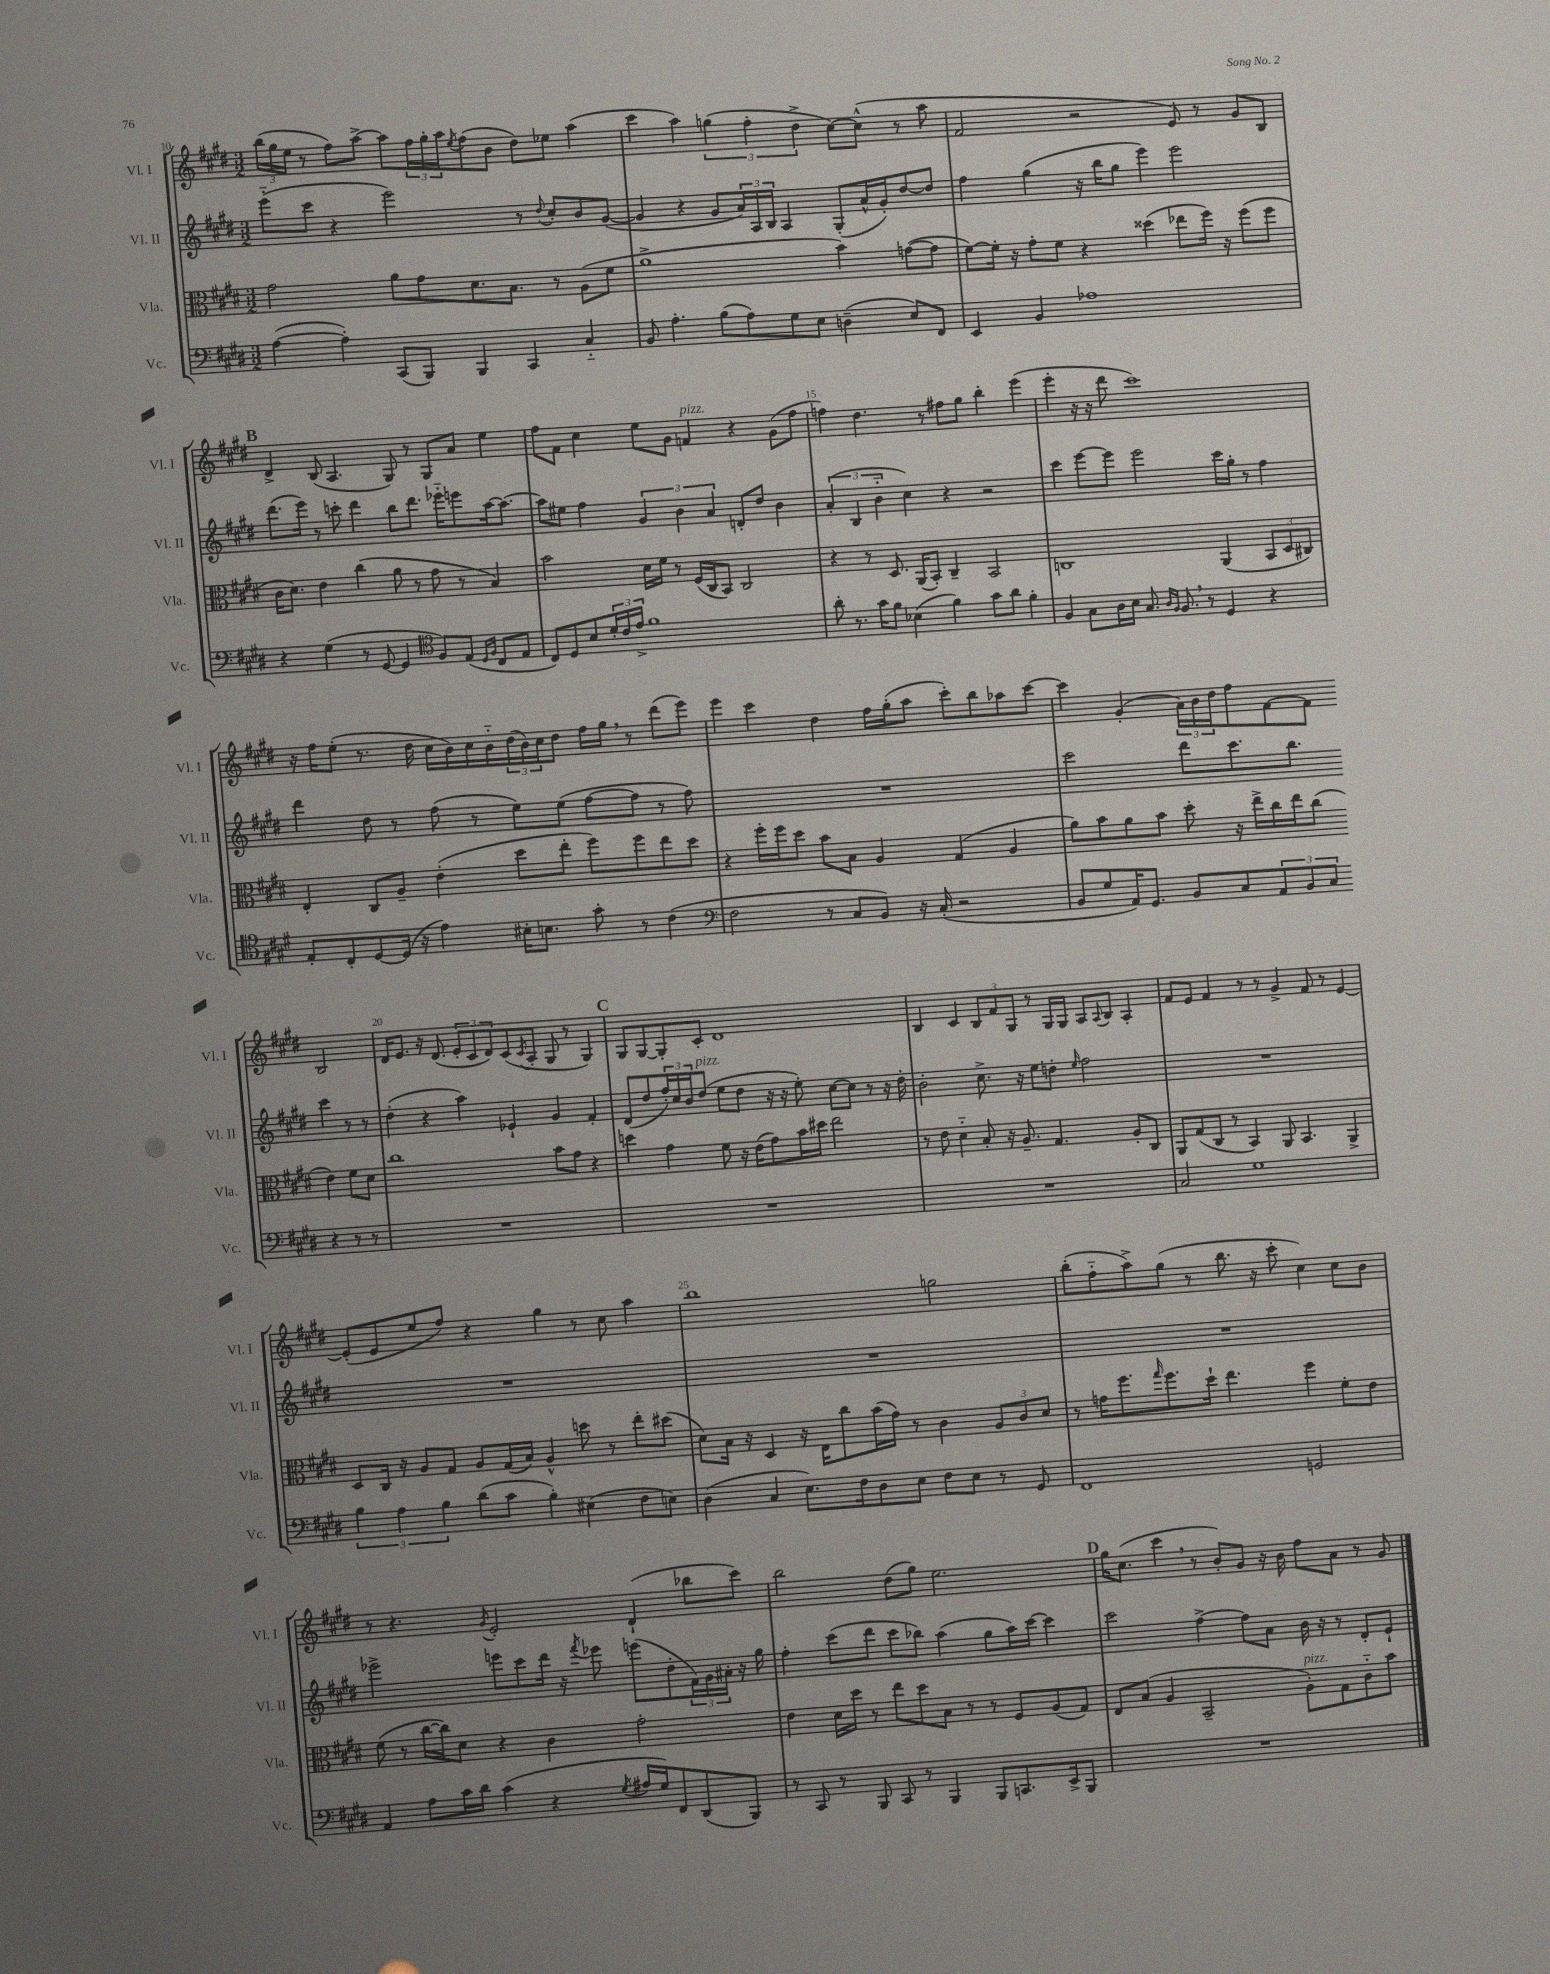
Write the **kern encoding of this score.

**kern	**kern	**kern	**kern
*staff4	*staff3	*staff2	*staff1
*clefF4	*clefC3	*clefG2	*clefG2
*k[f#c#g#d#]	*k[f#c#g#d#]	*k[f#c#g#d#]	*k[f#c#g#d#]
*M3/2	*M3/2	*M3/2	*M3/2
([4A	2g#	(8eee'~	(24bb
.	.	.	24gg#
.	.	.	24ee
.	.	8ccc#	8r
4A'])	.	4r	8ff#)
.	.	.	[8aa^
(8CC#	8a	2eee)	8aa]
8BBB)	8g#	.	24ff#
.	.	.	24gg#'
.	.	.	24aa
.	.	.	8qee
4BBB	8.d#	.	(8ff#
.	.	.	8b
.	8.B	.	.
4CC#	.	8r	8dd#)
.	.	8qqdd#	.
.	8r	8cc#'	8ee-
4C#'~	(8A	8b	(4aa
.	8f#	([8g#	.
=	=	=	=
8BB	1a^	4g#]	4ccc#
4.A'	.	.	.
.	.	4r	4aa)
(8B	.	8g#	(6gg
8A)	.	24a)	.
.	.	24A	6ff#'
.	.	24B	.
8G#	.	4A	.
.	.	.	6dd#^
8E	.	.	.
(4D~	4b)	(8G#'	[8cc#)
.	.	16a^^	(8cc#^^]
.	.	16g#')	.
8E)	([8g	[8dd#	8r
8FF#	8g]	8dd#]	8aa
=	=	=	=
4EE	[8f#)	4ff#	2f#
.	16f#']	.	.
.	16r	.	.
4BB	8g#'	(4gg#	.
.	8f#	.	.
1A-	4r	16r	2r
.	.	16bb	.
.	.	8gg#	.
.	(4dd##	4eee)	.
.	8ee-	2eee	8e)
.	16ff#)	.	8r
.	16r	.	.
.	(8ff#	.	8g#
.	8ff#	.	8B
=	=	=	=
4r	16c#	(8.ddd#	4d#^
.	8.d#)	.	.
.	.	16eee)	.
(4G#	4e	8r	(8B
.	.	8ccc'	4.A
8r	(4cc#	4ddd#	.
[8GG#	.	.	.
4GG#]	8a	8bb	8G#)
.	8r	8.ddd#	8r
*clefC4	*	*	*
8F#)	8g#	.	8G#
.	.	16eee-'~	.
(8E	8r	8eee	8a
16qqD#	.	.	.
16qqF#	.	.	.
8C#	4B)	[16aa	4ee
.	.	8.aa_	.
8E	.	.	.
=	=	=	=
8C#)	2b	8aa]	8ff#
8D#	.	8ee#	8f#
8B	.	4ff#	4cc#
24d#'	.	.	.
24c#	.	.	.
24e^	.	.	.
1f#	16d#	6g#	8ee
.	16f#	.	.
.	8r	.	8g#
.	.	6b	.
.	(16F#	.	4f
.	16C#	.	.
.	.	6a	.
.	8BB)	.	.
.	2C#	8d'	4r
.	.	8dd#	.
.	.	4b	(8g#
.	.	.	8ff#
=	=	=	=
8a'	4r	(6a'	4ff)
8.r	.	.	.
.	.	6B	.
.	8r	.	4.dd#
16g#	.	.	.
.	.	6b'~	.
8f#	8.D#	.	.
(4B-	.	4cc#)	.
.	(16AA	.	.
.	8BB')	.	8r
4f#)	4C#~	4r	8ff#
.	.	.	8gg#
8g#	2BB	2r	4bb'
8a	.	.	.
4f#'	.	.	(4eee
=	=	=	=
4F#	1C	4ccc#	4eee'
8G#	.	[8eee	16r
.	.	.	16r
16A	.	8eee]	8ddd#
16B	.	.	.
8.G#	.	2eee	1ccc#)
16qqA	.	.	.
16qqF#	.	.	.
8.F#	.	.	.
8r	.	.	.
4D#	(4AA	16ccc#	.
.	.	16gg#'	.
.	.	8r	.
4r	12BB	4ff#	.
.	12D#	.	.
.	12C#)	.	.
=	=	=	=
8E'	4E'	4ddd#	16r
.	.	.	16ff#
8C#'	.	.	(8ee'
[8D#	8C#	8dd#	8.r
(16D#]	8A~	8r	.
16r	.	.	16dd#
4e)	(4e'	(8ff#	16cc#
.	.	.	16b)
.	.	8r	16cc#
.	.	.	16b'~
16B#'	8dd#	8ee)	(24dd#
.	.	.	24b)
8.B	.	.	.
.	.	.	24cc#
.	8ee'	(8ee	8dd#
8g#'	8ff#)	[8ff#	16ff#
.	.	.	16gg#
8r	8ff#	8ff#]	8r
(4c#	8ee	8r	(8ddd#
.	8dd#	8ff#)	8eee)
=	=	=	=
*clefF4	*	*	*
2F#	4r	1.r	4eee
.	16ff#'	.	4ccc#
.	16ff#	.	.
.	8dd#	.	.
8r	8b	.	4dd#
8C#	8B	.	.
8BB)	4A	.	16ff#
.	.	.	(16gg#'
16r	.	.	8aa
(16C#'	.	.	.
2r	(4G#	.	8ccc#')
.	.	.	8bb
.	4A	.	8aa-
.	.	.	[8ccc#
=	=	=	=
8BB	8a)	2ccc#	4ccc#]
8G#	8b	.	.
16AA)	8a	.	(4g#'
8.GG#	.	.	.
.	8b	.	.
8BB	8dd#'	8ddd#	24a)
.	.	.	24b
.	.	.	24dd#
8C#	16r	8.ccc#	8ff#
.	16ee^	.	.
12AA	16cc#	.	[8f#
.	16ee	8.bb	.
12BB	.	.	.
.	(8cc#	.	8f#]
12C#	.	.	.
4r	4e)	4ccc#	2B
8r	8f#	8r	.
8r	8d#	8r	.
=	=	=	=
1.r	1cc#	(4dd#'	16d#
.	.	.	8.e
.	.	4r	16r
.	.	.	(8.d#
.	.	4aa)	12e'
.	.	.	12c#
.	.	.	12d#)
.	.	4e-`	(8c#
.	.	.	8qc#
.	.	.	8A'
.	8b	4g#	8G#
.	8g#	.	8r
.	4r	4f#'	4G#)
=	=	=	=
1.r	4dd	(8d#	8G#
.	.	8dd#	[8G#
.	4g#	24ff#')	8G#']
.	.	24cc#	.
.	.	24b	.
.	.	(8dd#	8c#'
.	8f#	8ee	1d#
.	16r	8dd#	.
.	(16e	.	.
.	8g#)	16r	.
.	.	16r	.
.	16b	8ee')	.
.	16dd#	.	.
.	2ee	[8cc#	.
.	.	8cc#]	.
.	.	8r	.
.	.	16r	.
.	.	16dd#'	.
=	=	=	=
1.r	8r	2b'	4B
.	8e	.	.
.	4d#'~	.	4c#
.	8B'	8.cc#^	12B
.	.	.	12f#
.	16r	.	.
.	.	.	12G#
.	8.A~	16r	.
.	.	8ee	8r
.	4.G#	8dd'	16G#
.	.	.	16G#
.	.	16qqee	.
.	.	2ff#	8A
.	.	.	8qqA
.	.	.	8B
.	8A'	.	4A'
.	8C#	.	.
=	=	=	=
2C#	8AA	1.r	8f#
.	(8G#	.	8e
.	8C#	.	4f#
.	8r	.	.
1G#	4BB)	.	8r
.	.	.	8r
.	8AA	.	4g#^
.	4.BB	.	.
.	.	.	8f#
.	.	.	8r
.	4AA^	.	[4e
=	=	=	=
6B	8D#	1.r	(8e']
.	16C#	.	8e
6A	.	.	.
.	16r	.	.
.	8A	.	8ee
6B	.	.	.
.	8G#	.	8ff#)
(8d#	8A	.	4r
8c#	(16G#	.	.
.	16B)	.	.
4B')	4A^^	.	4gg#
(4E#	8dd	.	8r
.	8r	.	8cc#
8F#	8ee'	.	4aa
8E)	(8dd#	.	.
=	=	=	=
(4D#	8d#)	1.r	1bb
.	16B	.	.
.	16r	.	.
4C#	4D#	.	.
8.E)	16r	.	.
.	16E	.	.
.	8cc#	.	.
16F#	.	.	.
8D#	(16b	.	.
.	16g#)	.	.
8E	8r	.	.
8F#	4c#	.	2gg
8E	.	.	.
8r	12A	.	.
.	12c#	.	.
8GG#	.	.	.
.	12d#	.	.
=	=	=	=
1FF#	8r	1.r	(8bb'
.	16g	.	8ff#'~
.	8.ff#	.	.
.	.	.	8aa^)
.	16qqgg#	.	.
.	8.ff#	.	(8gg#
.	.	.	8r
.	16dd#`	.	.
.	4.ee	.	8.bb
.	.	.	16r
.	.	.	8ccc#'
2GG	4ff#	.	4cc#)
.	8f#'	.	8cc#
.	8e	.	8b
=	=	=	=
4AA	(8f#	2eee-^	8r
.	8r	.	4.r
8A	[16cc#	.	.
.	16cc#])	.	.
16c#	8d#	.	.
16d#	.	.	.
.	.	.	8qg#
(4c#	4r	8eee	2e'
.	.	8ccc#	.
4r	4c#	16ddd#	.
.	.	16r	.
.	.	8qfff#	.
.	.	8eee-	.
8qG#	.	.	.
16A#	2g#'	(8eee	(4d#`
16G#)	.	.	.
8FF#	.	8dd#'	.
(8DD#	.	24f#)	8bb-
.	.	24g#	.
.	.	24a#'	.
8BBB)	.	16r	8ccc#)
.	.	16gg#	.
=	=	=	=
8r	4e	4ff#'	2bb
8CC#	.	.	.
8r	16d#	(8ccc#	.
.	16dd#	.	.
8BBB	8r	8ddd#	.
8CC#	8ee	8ccc#	(8dd#
8r	8dd#	8bb-)	8gg#)
4BBB	8B	(4aa	2.ee
.	8r	.	.
8BBB	8r	8gg#	.
8.CC	8F#	16aa)	.
.	.	[16ccc#	.
.	(8A	4ccc#]	.
16EE^	.	.	.
8BBB	8G#)	.	.
=	=	=	=
1.r	8E	2ccc#	16gg#
.	.	.	(8.cc#
.	(8B	.	.
.	4A	.	4ccc#
.	2BB~	[4ff#^	8r
.	.	.	8b')
.	.	8ff#]	8g#
.	.	8a	16r
.	.	.	16b
.	8A')	16b	8ff#
.	.	16r	.
.	8G#	8r	8a
.	8c#'~	8d#'	8r
.	8b	8e`	8g#
==	==	==	==
*-	*-	*-	*-
